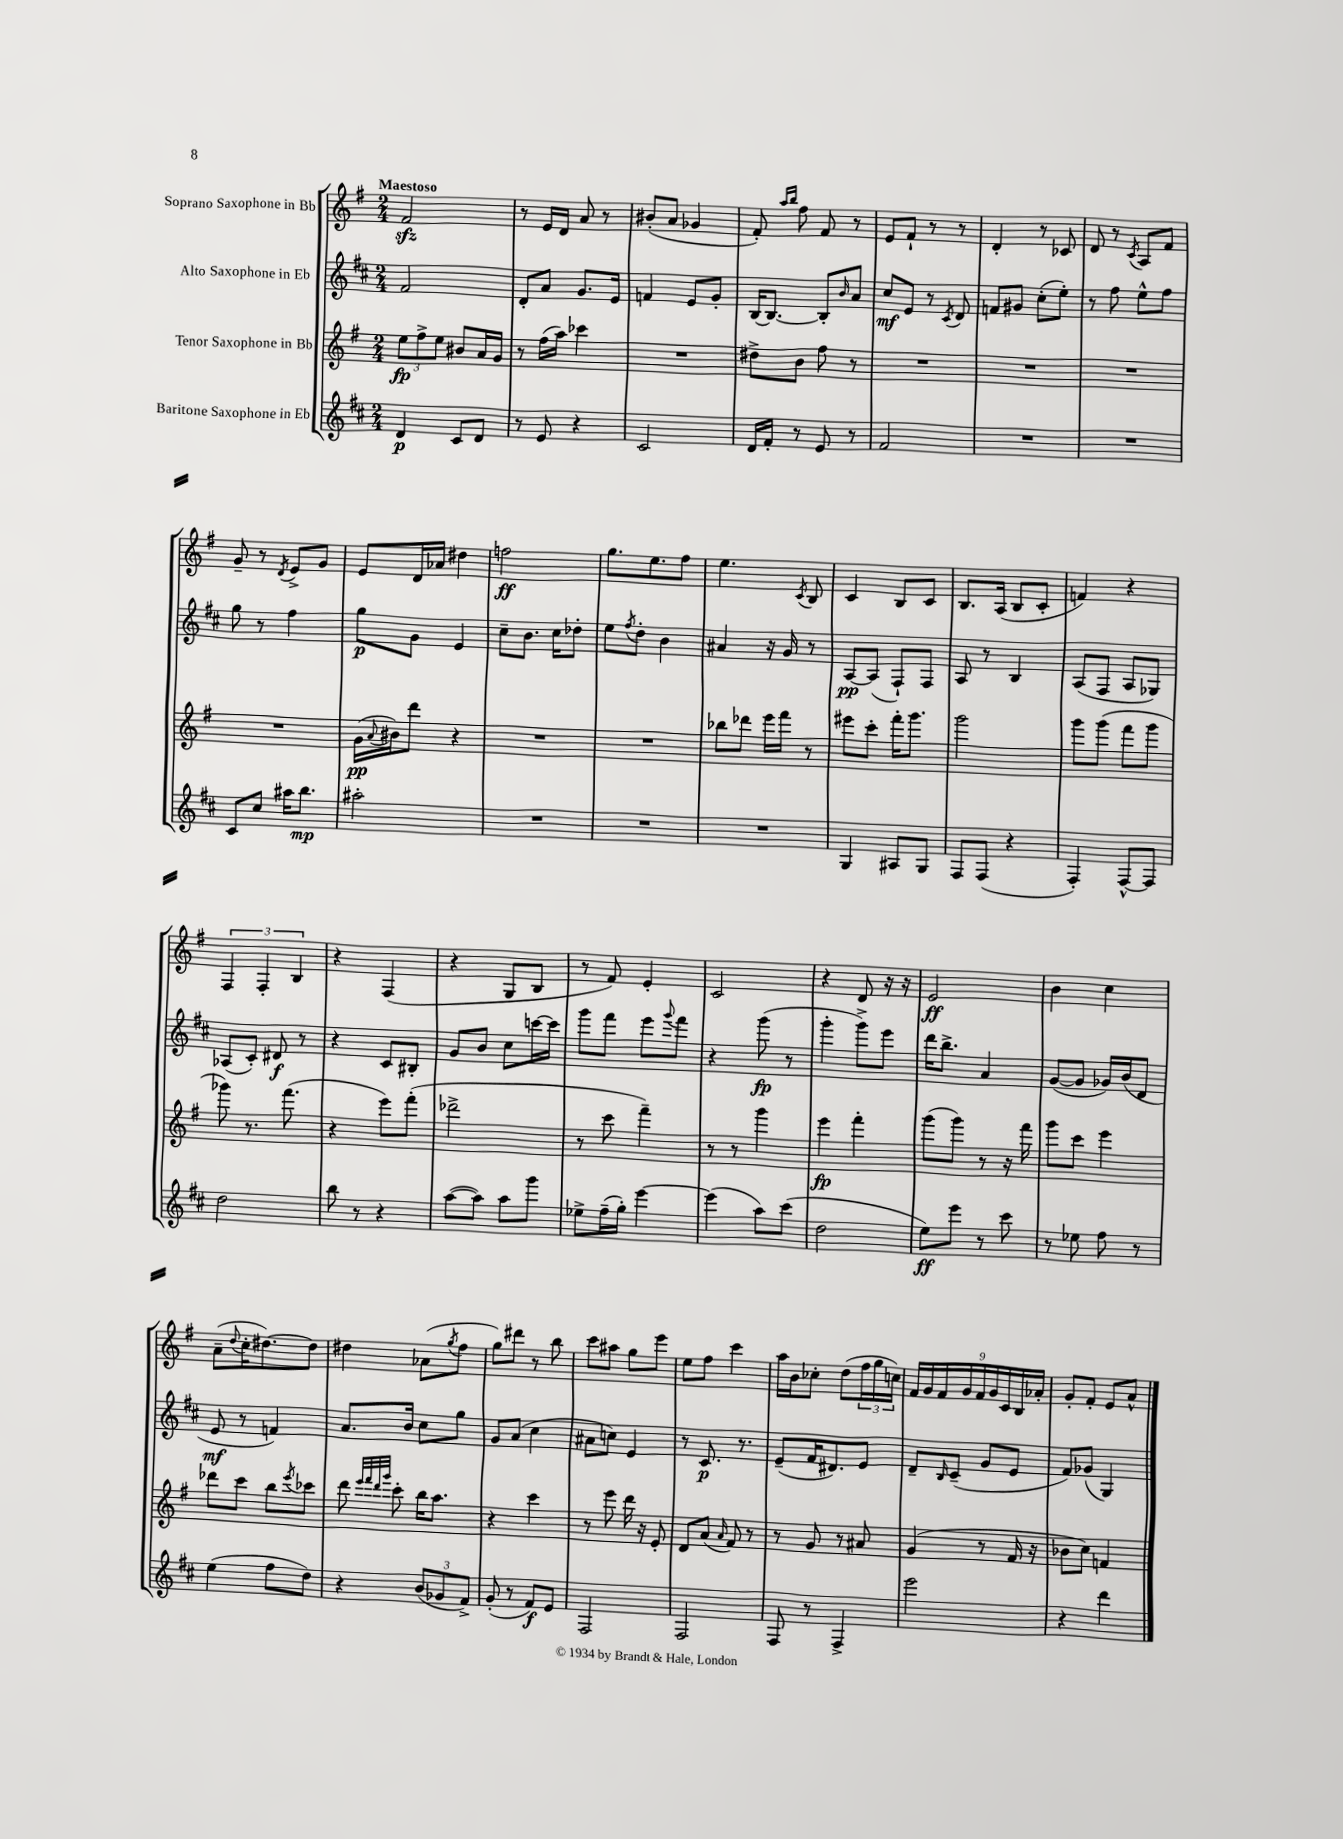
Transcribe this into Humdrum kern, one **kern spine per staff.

**kern	**dynam	**kern	**dynam	**kern	**dynam	**kern	**dynam
*part4	*part4	*part3	*part3	*part2	*part2	*part1	*part1
*staff4	*staff4	*staff3	*staff3	*staff2	*staff2	*staff1	*staff1
*I"Baritone Saxophone in Eb	*	*I"Tenor Saxophone in Bb	*	*I"Alto Saxophone in Eb	*	*I"Soprano Saxophone in Bb	*
*clefG2	*	*clefG2	*	*clefG2	*	*clefG2	*
*k[f#c#]	*	*k[f#]	*	*k[f#c#]	*	*k[f#]	*
*M2/4	*	*M2/4	*	*M2/4	*	*M2/4	*
=1	=1	=1	=1	=1	=1	=1	=1
!	!	!	!	!	!	!LO:TX:a:B:t=Maestoso	!
4d/	p	12ee\L	fp	2f#/	.	2f#zz/	.
.	.	12ff#^\	.	.	.	.	.
.	.	12ee\J	.	.	.	.	.
8c#/L	.	8b#X/L	.	.	.	.	.
8d/J	.	16a/L	.	.	.	.	.
.	.	16g/JJ	.	.	.	.	.
=2	=2	=2	=2	=2	=2	=2	=2
8r	.	8r	.	8d'/L	.	8r	.
8e/	.	(16ff#\LL	.	8a/J	.	16e/LL	.
.	.	16aa\JJ)	.	.	.	16d/JJ	.
4r	.	4ccc-X\	.	8.g/L	.	8a/	.
.	.	.	.	.	.	8r	.
.	.	.	.	16e/Jk	.	.	.
=3	=3	=3	=3	=3	=3	=3	=3
2c#/	.	2r	.	4fn/	.	(8b#X'/L	.
.	.	.	.	.	.	8a/J	.
.	.	.	.	8e/L	.	4g-X/	.
.	.	.	.	8g'/J	.	.	.
=4	=4	=4	=4	=4	=4	=4	=4
16d/LL	.	8dd#X^\L	.	[16B/KL	.	8f#'/)	.
16f#'/JJ	.	.	.	8.B/J_	.	.	.
.	.	.	.	.	.	16qqaa/LL	.
.	.	.	.	.	.	16qqbb/JJ	.
8r	.	8b\J	.	.	.	8ff#\	.
8e/	.	8ff#\	.	8B'/L]	.	8f#/	.
.	.	.	.	16qqb/	.	.	.
8r	.	8r	.	8a/J	.	8r	.
=5	=5	=5	=5	=5	=5	=5	=5
2f#/	.	2r	.	8cc#/L	mf	8e/L	.
.	.	.	.	8e/J	.	8f#`/J	.
.	.	.	.	8r	.	8r	.
.	.	.	.	8qc#/	.	.	.
.	.	.	.	8d/	.	8r	.
=6	=6	=6	=6	=6	=6	=6	=6
2r	.	2r	.	8fn/L	.	4d'/	.
.	.	.	.	8g#X/J	.	.	.
.	.	.	.	(8cc#'\L	.	8r	.
.	.	.	.	8ee'\J)	.	8c-X/	.
=7	=7	=7	=7	=7	=7	=7	=7
2r	.	2r	.	8r	.	8d/	.
.	.	.	.	8ff#\	.	8r	.
.	.	.	.	.	.	8qc/	.
.	.	.	.	8ee^^\L	.	8A/L	.
.	.	.	.	8ff#\J	.	8f#/J	.
!!LO:LB:g=z
=8	=8	=8	=8	=8	=8	=8	=8
8c#/L	.	2r	.	8gg\	.	8g~/	.
8cc#/J	.	.	.	8r	.	8r	.
.	.	.	.	.	.	8qd/	.
16aa#X\KL	.	.	.	4ff#\	.	8e^/L	.
8.bb\J	mp	.	.	.	.	.	.
.	.	.	.	.	.	8g/J	.
=9	=9	=9	=9	=9	=9	=9	=9
2aa#X'\	.	(16g\LL	pp	8gg\L	p	8e/L	.
.	.	8qqa/	.	.	.	.	.
.	.	16b#X\J)	.	.	.	.	.
.	.	8ddd\J	.	8g\J	.	16d/L	.
.	.	.	.	.	.	16a-X/JJ	.
.	.	4r	.	4e/	.	4dd#X\	.
=10	=10	=10	=10	=10	=10	=10	=10
2r	.	2r	.	8cc#~\L	.	2ffn\	ff
.	.	.	.	8.b\J	.	.	.
.	.	.	.	16cc#\KL	.	.	.
.	.	.	.	8dd-X'\J	.	.	.
=11	=11	=11	=11	=11	=11	=11	=11
2r	.	2r	.	8ee\L	.	8.gg\L	.
.	.	.	.	8qff#/	.	.	.
.	.	.	.	8dd'\J	.	.	.
.	.	.	.	.	.	8.ee\	.
.	.	.	.	4b\	.	.	.
.	.	.	.	.	.	8ff#\J	.
=12	=12	=12	=12	=12	=12	=12	=12
2r	.	8bb-X\L	.	4a#X/	.	4.ee\	.
.	.	8ddd-X\J	.	.	.	.	.
.	.	16eee\LL	.	16r	.	.	.
.	.	16fff#\JJ	.	16g/	.	.	.
.	.	.	.	.	.	8qc/	.
.	.	8r	.	8r	.	8B/	.
=13	=13	=13	=13	=13	=13	=13	=13
4G/	.	8eee#X\L	.	[8A/L	pp	4c/	.
.	.	8ccc'\J	.	(8A/J]	.	.	.
8A#X/L	.	16fff#'\KL	.	8F#`/L)	.	8B/L	.
.	.	8.ggg\J	.	.	.	.	.
8G/J	.	.	.	8F#/J	.	8c/J	.
=14	=14	=14	=14	=14	=14	=14	=14
8F#/L	.	2ggg\	.	8A/	.	8.B/L	.
(8F#/J	.	.	.	8r	.	.	.
.	.	.	.	.	.	(16A/Jk	.
4r	.	.	.	4B/	.	8B/L	.
.	.	.	.	.	.	8c'/J	.
=15	=15	=15	=15	=15	=15	=15	=15
4F#'/)	.	8ggg\L	.	(8A/L	.	4fn/)	.
.	.	(8ggg\J	.	8F#/J	.	.	.
[8F#^^/L	.	8fff#\L	.	8A/L	.	4r	.
8F#/J]	.	8ggg\J	.	8G-X/J)	.	.	.
!!LO:LB:g=z
=16	=16	=16	=16	=16	=16	=16	=16
2dd\	.	8ggg-X\)	.	(8A-X/L	.	6F#/	.
.	.	8.r	.	8c#'/J)	.	.	.
.	.	.	.	.	.	6F#'/	.
.	.	.	.	8d#X/	f	.	.
.	.	(8.fff#\	.	.	.	.	.
.	.	.	.	.	.	6B/	.
.	.	.	.	8r	.	.	.
=17	=17	=17	=17	=17	=17	=17	=17
8bb\	.	4r	.	4r	.	4r	.
8r	.	.	.	.	.	.	.
4r	.	8eee\L)	.	8c#/L	.	(4F#/	.
.	.	(8fff#'\J	.	8B#X'/J	.	.	.
=18	=18	=18	=18	=18	=18	=18	=18
([8aa\L	.	2ddd-X^\	.	8g/L	.	4r	.
8aa\J])	.	.	.	8b/J	.	.	.
8aa\L	.	.	.	8cc#\L	.	8G/L	.
8ggg\J	.	.	.	[16cccn\L	.	8B/J	.
.	.	.	.	16ccc\JJ]	.	.	.
=19	=19	=19	=19	=19	=19	=19	=19
8ee-X^\L	.	8r	.	8ggg\L	.	8r	.
(16ff#~\L	.	8ccc\	.	8fff#\J	.	8f#/)	.
16gg'\JJ)	.	.	.	.	.	.	.
[4eee\	.	4fff#~\)	.	8eee\L	.	4e'/	.
.	.	.	.	8qqggg/	.	.	.
.	.	.	.	8fff#\J	.	.	.
=20	=20	=20	=20	=20	=20	=20	=20
(4eee\]	.	8r	.	4r	.	2c/	.
.	.	8r	.	.	.	.	.
8aa\L)	.	4ggg\	.	(8ggg\	fp	.	.
(8ccc#\J	.	.	.	8r	.	.	.
=21	=21	=21	=21	=21	=21	=21	=21
2dd\	.	4eee\	fp	4ggg'\	.	4r	.
.	.	4fff#'\	.	8ggg^\L)	.	8d/	.
.	.	.	.	8eee\J	.	16r	.
.	.	.	.	.	.	16r	.
=22	=22	=22	=22	=22	=22	=22	=22
8ee\L)	ff	(8ggg\L	.	16ddd\KL	.	2e/	ff
.	.	.	.	8.bb^\J	.	.	.
8eee\J	.	8ggg\J)	.	.	.	.	.
8r	.	8r	.	4a/	.	.	.
8ccc#\	.	16r	.	.	.	.	.
.	.	16fff#\	.	.	.	.	.
=23	=23	=23	=23	=23	=23	=23	=23
8r	.	8ggg\L	.	([8g/L	.	4b\	.
8ee-X\	.	8ccc\J	.	8g/J]	.	.	.
8ff#\	.	4eee\	.	16g-X/LL)	.	4cc\	.
.	.	.	.	(16b/J	.	.	.
8r	.	.	.	8d/J	.	.	.
!!LO:LB:g=z
=24	=24	=24	=24	=24	=24	=24	=24
(4ee\	.	8ddd-X\L	.	8e/	mf	(8a~\L	.
.	.	.	.	.	.	8qqdd/	.
.	.	8ccc\J	.	8r	.	16cc'\K	.
.	.	.	.	.	.	[8.dd#X\)	.
8ff#\L	.	8bb\L	.	4fn/)	.	.	.
.	.	8qeee/	.	.	.	.	.
8dd\J)	.	8ccc-X\J	.	.	.	8dd#\J]	.
=25	=25	=25	=25	=25	=25	=25	=25
4r	.	8ddd\	.	8.a/L	.	4dd#X\	.
.	.	32qqeee/LLL	.	.	.	.	.
.	.	32qqfff#/	.	.	.	.	.
.	.	32qqddd/	.	.	.	.	.
.	.	32qqggg/JJJ	.	.	.	.	.
.	.	8ccc'\	.	.	.	.	.
.	.	.	.	16b/Jk	.	.	.
(12b/L	.	16bb\KL	.	8cc#\L	.	(8a-X\L	.
.	.	8.aa\J	.	.	.	.	.
12g-X/	.	.	.	.	.	.	.
.	.	.	.	.	.	8qgg/	.
.	.	.	.	8gg\J	.	8ff#\J	.
12f#^/J)	.	.	.	.	.	.	.
=26	=26	=26	=26	=26	=26	=26	=26
(8g'/	.	4r	.	8g/L	.	8gg\L)	.
8r	.	.	.	(8a/J	.	8ddd#X\J	.
8f#/L)	f	4ccc\	.	4cc#\	.	8r	.
8e/J	.	.	.	.	.	8bb\	.
=27	=27	=27	=27	=27	=27	=27	=27
2F#/	.	8r	.	8a#X\L	.	8ccc\L	.
.	.	8eee\	.	8ccn\J)	.	8aa#X\J	.
.	.	16ddd\	.	4e/	.	8gg\L	.
.	.	16r	.	.	.	.	.
.	.	8e'/	.	.	.	8eee\J	.
=28	=28	=28	=28	=28	=28	=28	=28
2F#/	.	8d/L	.	8r	.	8ee\L	.
.	.	(8a/J	.	8.c#/	p	8ff#\J	.
.	.	16qqa/	.	.	.	.	.
.	.	8f#/)	.	.	.	4ccc\	.
.	.	.	.	8.r	.	.	.
.	.	8r	.	.	.	.	.
=29	=29	=29	=29	=29	=29	=29	=29
8F#/	.	8r	.	(8e~/L	.	16aa\LL	.
.	.	.	.	.	.	16b\J	.
8r	.	8g/	.	16f#/K	.	8cc-X'\J	.
.	.	.	.	8.d#X/)	.	.	.
4F#^/	.	8r	.	.	.	(8dd\L	.
.	.	8a#X/	.	8e/J	.	24ff#\L	.
.	.	.	.	.	.	24gg\	.
.	.	.	.	.	.	24ccn\JJ)	.
=30	=30	=30	=30	=30	=30	=30	=30
2eee\	.	(4g/	.	8d~/L	.	18f#/LL	.
.	.	.	.	.	.	18g/	.
.	.	.	.	.	.	18f#/	.
.	.	.	.	16qqB/	.	.	.
.	.	.	.	(8c#~/J	.	.	.
.	.	.	.	.	.	18g/	.
.	.	.	.	.	.	18f#/	.
.	.	8r	.	8g/L	.	.	.
.	.	.	.	.	.	18g/	.
.	.	.	.	.	.	18c/	.
.	.	16f#/	.	8e/J	.	.	.
.	.	.	.	.	.	18B/	.
.	.	16r	.	.	.	.	.
.	.	.	.	.	.	18a-X'/JJ	.
=31	=31	=31	=31	=31	=31	=31	=31
4r	.	8b-X\L	.	8f#/L)	.	8g'/L	.
.	.	8cc\J)	.	(8g-X/J	.	8f#'/J	.
4ddd\	.	4fn/	.	4G/)	.	8e/L	.
.	.	.	.	.	.	8a^^/J	.
==	==	==	==	==	==	==	==
*-	*-	*-	*-	*-	*-	*-	*-
